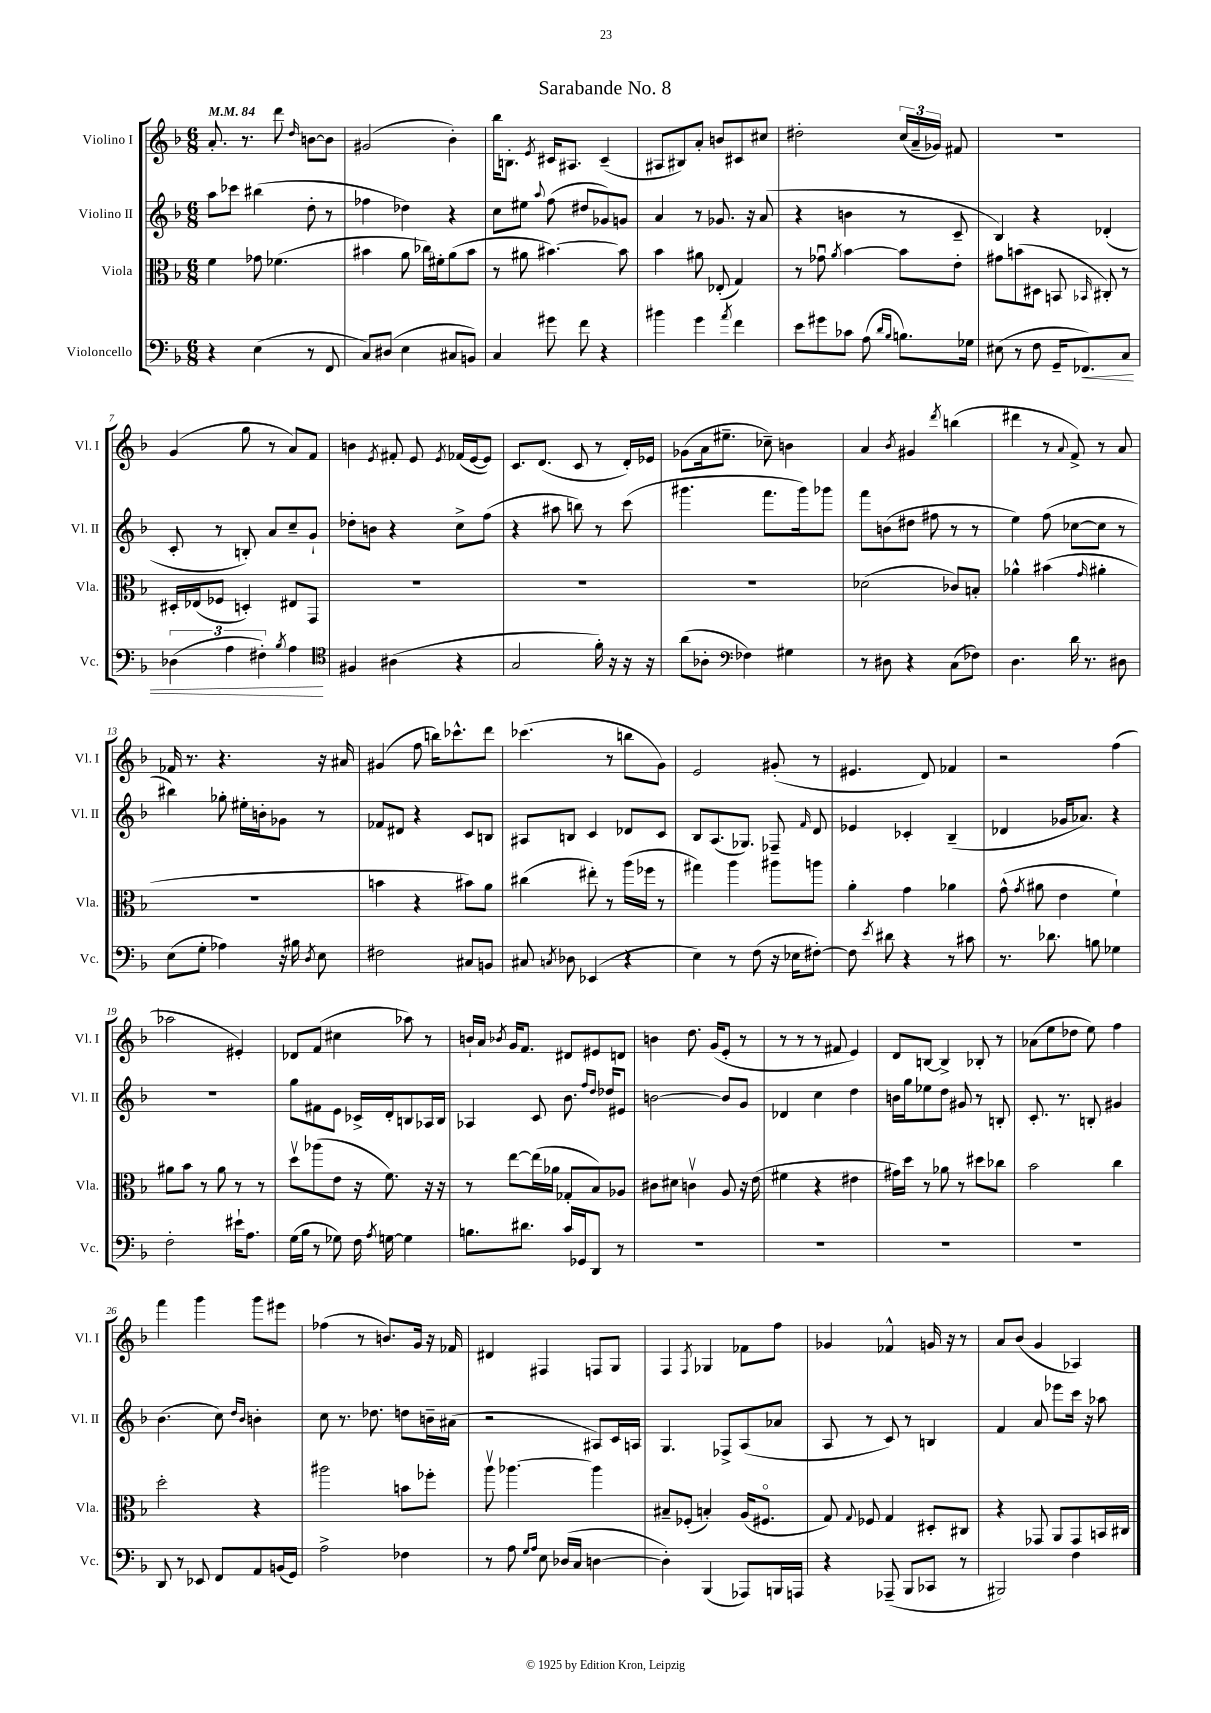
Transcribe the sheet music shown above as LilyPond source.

\header { title = "Sarabande No. 8" }
<<
\new StaffGroup <<
\new Staff = "s0" \with { instrumentName = "Violino I" shortInstrumentName = "Vl. I" } {
    \clef treble \key f \major \numericTimeSignature \time 6/8 \tempo 4 = 84
    \autoBeamOff a'8.-. r8. d'''8 \grace { d''16 } b'8[~ b'8] |
    gis'2( bes'4-.) |
    bes''16[ b8.]-. \acciaccatura { e'8 } cis'16[ ais8.] cis'4--( |
    ais8[ bis8) a'8]-. b'8[ cis'8 cis''8] |
    dis''2-. \tuplet 3/2 { c''16[( a'16-- ges'16]) } fis'8 |
    R2. |
    g'4( g''8 r8 a'8[) f'8] |
    b'4 \acciaccatura { e'8 } fis'8-. e'8 \acciaccatura { e'8 } fes'16[( e'16~ e'8]) |
    c'8.[ d'8.]( c'8 r8 d'16[-.) ees'16] |
    ges'8[( a'16 eis''8.]-- ces''8--) b'4 |
    a'4 \acciaccatura { bes'8 } gis'4 \acciaccatura { d'''8 } b''4( |
    dis'''4 r8 \appoggiatura { a'8 } f'8->) r8 a'8 |
    fes'16 r8. r4. r16 ais'16 |
    gis'4( f''8 b''16[) ces'''8.-^ d'''8] |
    ces'''4.( r8 b''8[ g'8]) |
    e'2 gis'8-.( r8 |
    eis'4. d'8) fes'4 |
    r2 f''4( |
    aes''2 eis'4-.) |
    des'8[ f'8]( cis''4 aes''8) r8 |
    b'16[-! a'16] \acciaccatura { bes'8 } g'16[ f'8.] dis'8[ eis'8 d'8] |
    b'4 d''8. g'16[( e'8]-. r8 |
    r8 r8 r8 fis'8 e'4) |
    d'8[ b8]~ b4-> bes8-. r8 |
    aes'8[( e''8 des''8] e''8) f''4 |
    f'''4 g'''4 g'''8[ eis'''8] |
    fes''4( r8 b'8.[) g'16] r16 fes'16 |
    dis'4 fis4 f8[ g8] |
    f4 \acciaccatura { f8 } ges4 fes'8[ f''8] |
    ges'4 fes'4-^ g'16 r16 r8 |
    a'8[ bes'8]( g'4 aes4) \bar "|." |
}
\new Staff = "s1" \with { instrumentName = "Violino II" shortInstrumentName = "Vl. II" } {
    \clef treble \key f \major \numericTimeSignature \time 6/8
    \autoBeamOff a''8[ ces'''8] bis''4( d''8-. r8 |
    fes''4 des''4) r4 |
    c''8[ eis''8] \appoggiatura { a''8 } f''8( dis''8[ ges'8) g'8] |
    a'4 r8 ges'8. r16 a'8( |
    r4 b'4 r8 c'8-- |
    bes4) r4 des'4-.( |
    c'8-. r8 b8-.) a'8[ c''8-- g'8]-! |
    des''8[-. b'8] r4 c''8[-> f''8]( |
    r4 ais''8 b''8) r8 c'''8( |
    gis'''4. f'''8.[ gis'''16) ges'''8] |
    f'''8[ b'8( dis''8] fis''8 r8 r8 |
    e''4) f''8( ces''8[~ ces''8] r8 |
    bis''4) ges''8-. eis''16[-. b'16-. ges'8] r8 |
    fes'8[ dis'8] r4 c'8[ b8] |
    ais8[ b8] c'4 des'8[ c'8] |
    bes8[ a8.( ges8.]) fes8-- \grace { f'16 } d'8 |
    ees'4 ces'4-. bes4--( |
    des'4 ges'16[ aes'8.]) r4 |
    R2. |
    g''8[ fis'8 e'8] ces'16[-> d'16-. b8 aes16 b16] |
    aes4 c'8 bes'8. \grace { f''16[ d''16] } des''16[ eis'8] |
    b'2~ b'8[ g'8] |
    des'4 c''4 d''4 |
    b'16[ g''16 ees''8 d''8] gis'8 r8 b8-. |
    c'8.-. r8. b8-. gis'4 |
    bes'4.( c''8) \grace { d''16[ bes'16] } b'4-. |
    c''8 r8. des''8. d''8[ b'16-- ais'16]( |
    r2 ais8[) c'16 a16] |
    g4. fes8[-> a8( aes'8] |
    a8 r8 c'8) r8 b4 |
    f'4 a'8 ees'''8[ c'''16] r16 aes''8 \bar "|." |
}
\new Staff = "s2" \with { instrumentName = "Viola" shortInstrumentName = "Vla." } {
    \clef alto \key f \major \numericTimeSignature \time 6/8
    \autoBeamOff f'4 ges'8 fes'4.( |
    bis'4 a'8 ces''16[) fis'16-. a'8( bis'8] |
    r8 ais'8 bis'4.~) bis'8 |
    bes'4 ais'8 ees8-.( g4) |
    r8 ges'8\downbow \acciaccatura { a'8 } bes'4~ bes'8[ e'8]-. |
    gis'8[ b'8( dis8] b,8 \grace { bes,16 } cis8-.) r8 |
    dis16[-. ees16( fes8] d4-.) eis8[ g,8] |
    R2. |
    R2. |
    R2. |
    des'2( ces'8[) b8]-. |
    aes'4-^ bis'4( \grace { g'16 } ais'4-. |
    R2. |
    b'4 r4 bis'8[) a'8] |
    cis''4( eis''8-.) r8 a''16[( fes''16] r8 |
    gis''4) a''4 ais''8[ a''8] |
    a'4-. g'4 aes'4 |
    g'8-^( \acciaccatura { g'8 } ais'8 e'4 f'4-!) |
    ais'8[ bes'8] r8 ais'8 r8 r8 |
    d''8[\upbow aes''8( e'8] r16 f'8.) r16 r16 |
    r8 e''8[~ e''16( aes'16] ges8[-. bes8) aes8] |
    cis'8[ dis'8] c'4\upbow a8 r16 e'16( |
    fis'4 r4 eis'4 |
    gis'16[) d''16] r8 aes'8 r8 dis''8[ ces''8] |
    bes'2 c''4 |
    d''2-. r4 |
    ais''2 b'8[ fes''8]-. |
    a''8\upbow aes''4.~ aes''4 |
    bis8[-- fes8]-.( b4-.) a16[( fis8.]\flageolet |
    g8) \appoggiatura { g8 } fes8 g4 dis8[-. cis8] |
    r4 ges,8 a,8[ ges,8 b,16 cis16] \bar "|." |
}
\new Staff = "s3" \with { instrumentName = "Violoncello" shortInstrumentName = "Vc." } {
    \clef bass \key f \major \numericTimeSignature \time 6/8
    \autoBeamOff r4 e4( r8 f,8 |
    c8[) dis8]( e4 cis8[ b,8]) |
    c4 gis'8 f'8 r4 |
    bis'4 g'4 \acciaccatura { a'8 } f'4 |
    e'8[ gis'8 ces'8] a8( \grace { d'16[ bes16] } b8.[) ges16] |
    eis8( r8 f8 g,16[-- fes,8.\<) c8] |
    \tuplet 3/2 { des4( a4 fis4-.) } \acciaccatura { bes8 } a4\! |
    \clef tenor fis4 ais4( r4 |
    g2 f'16-.) r16 r16 r16 |
    a'8[( aes8]-. \clef bass fes4) gis4 |
    r8 dis8 r4 c8[( fes8]) |
    d4. d'16 r8. dis8 |
    e8[( g8]-. aes4) r16 bis16 \acciaccatura { d8 } e8 |
    fis2 cis8[ b,8] |
    cis8 \acciaccatura { c8 } des8 ees,4( r4 |
    e4) r8 f8( r16 ees16[ fis8]~-.) |
    fis8 \acciaccatura { e'8 } dis'8 r4 r8 cis'8 |
    r8. des'8. b8 ges4 |
    f2-. eis'16[-! a8.] |
    g16[( bes16] r8 ges8) f16 \acciaccatura { a8 } g16~ g4 |
    b8.[ dis'8.] c'16[ ges,16 d,8] r8 |
    R2. |
    R2. |
    R2. |
    R2. |
    d,8 r8 ees,8 f,8[ a,8 b,16( g,16]) |
    a2-> fes4 |
    r8 a8 \grace { g16[ a16] } e8 des16[( c16] d4~ |
    d4-.) bes,,4( aes,,8[) b,,16 a,,16] |
    r4 aes,,8--( bes,,8[ ces,8] r8 |
    bis,,2) f4 \bar "|." |
}
>>
>>
